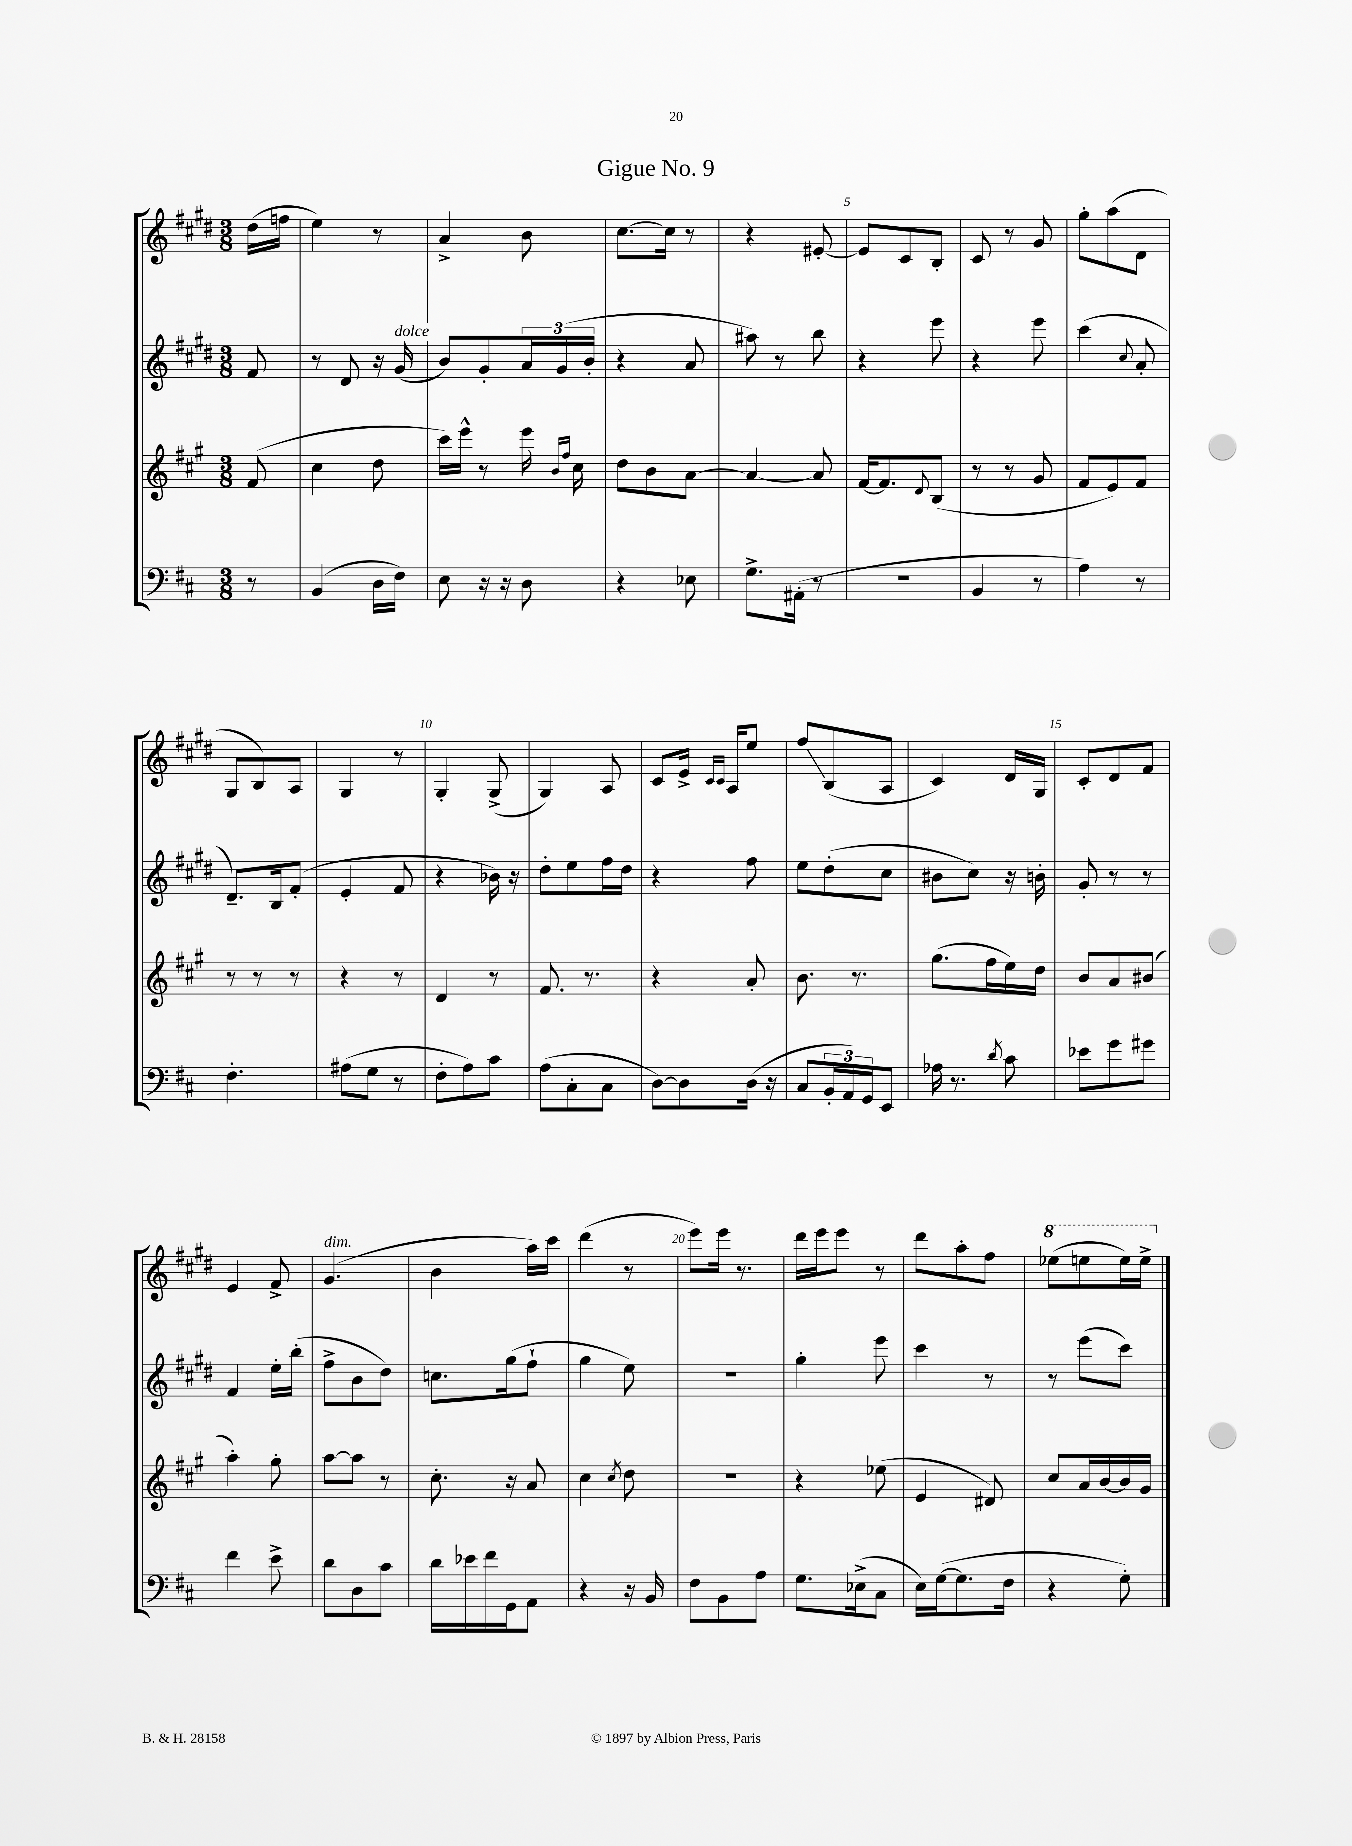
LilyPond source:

\header { title = "Gigue No. 9" }
<<
\new StaffGroup <<
\new Staff = "s0" {
    \clef treble \key e \major \numericTimeSignature \time 3/8 \partial 8
    dis''16( f''16 |
    e''4) r8 |
    a'4-> b'8 |
    cis''8.~ cis''16 r8 |
    r4 eis'8~-. |
    eis'8 cis'8 b8-. |
    cis'8 r8 gis'8 |
    gis''8-. a''8( dis'8 |
    gis8 b8) a8 |
    gis4 r8 |
    gis4-. gis8->( |
    gis4) a8 |
    cis'8 e'16-> \grace { cis'16 cis'16 } a16 e''8 |
    fis''8\glissando b8( a8 |
    cis'4) dis'16 gis16 |
    cis'8-. dis'8 fis'8 |
    e'4 fis'8-> |
    gis'4.^\markup { \italic "dim." }( |
    b'4 a''16) cis'''16 |
    dis'''4( r8 |
    e'''8) e'''16 r8. |
    dis'''16 e'''16 e'''8 r8 |
    dis'''8 a''8-. fis''8 |
    \ottava #1 ees'''8( e'''8 e'''16) e'''16-> \ottava #0 \bar "|." |
}
\new Staff = "s1" {
    \clef treble \key e \major \numericTimeSignature \time 3/8 \partial 8
    fis'8 |
    r8 dis'8 r16 gis'16^\markup { \italic "dolce" }( |
    b'8) gis'8-. \tuplet 3/2 { a'16 gis'16( b'16-. } |
    r4 a'8 |
    ais''8) r8 b''8 |
    r4 e'''8 |
    r4 e'''8 |
    cis'''4( \appoggiatura { cis''8 } a'8-. |
    dis'8.--) b16 fis'8-.( |
    e'4-. fis'8 |
    r4 bes'16) r16 |
    dis''8-. e''8 fis''16 dis''16 |
    r4 fis''8 |
    e''8 dis''8-.( cis''8 |
    bis'8 cis''8) r16 b'16-. |
    gis'8-. r8 r8 |
    fis'4 e''16-. b''16-.( |
    fis''8-> b'8 dis''8) |
    c''8. gis''16( fis''8-! |
    gis''4 e''8) |
    R4. |
    gis''4-. e'''8 |
    cis'''4 r8 |
    r8 e'''8( cis'''8) \bar "|." |
}
\new Staff = "s2" {
    \clef treble \key a \major \numericTimeSignature \time 3/8 \partial 8
    fis'8( |
    cis''4 d''8 |
    cis'''16) e'''16-^ r8 e'''16 \grace { b'16 fis''16 } cis''16 |
    d''8 b'8 a'8~ |
    a'4~ a'8 |
    fis'16~ fis'8. \appoggiatura { d'8 } b8( |
    r8 r8 gis'8 |
    fis'8 e'8) fis'8 |
    r8 r8 r8 |
    r4 r8 |
    d'4 r8 |
    fis'8. r8. |
    r4 a'8-. |
    b'8. r8. |
    gis''8.( fis''16 e''16) d''16 |
    b'8 a'8 bis'8( |
    a''4-.) gis''8-. |
    a''8~ a''8 r8 |
    cis''8.-. r16 a'8 |
    cis''4 \acciaccatura { cis''8 } d''8 |
    R4. |
    r4 ees''8( |
    e'4 dis'8) |
    cis''8 a'16 b'16~ b'16 gis'16 \bar "|." |
}
\new Staff = "s3" {
    \clef bass \key d \major \numericTimeSignature \time 3/8 \partial 8
    r8 |
    b,4( d16 fis16) |
    e8 r16 r16 d8 |
    r4 ees8 |
    g8.-> ais,16-.( r8 |
    R4. |
    b,4 r8 |
    a4) r8 |
    fis4.-. |
    ais8( g8 r8 |
    fis8-. a8) cis'8 |
    a8( cis8-. cis8 |
    d8~) d8 d16( r16 |
    cis8 \tuplet 3/2 { b,16-. a,16) g,16 } e,8 |
    aes16 r8. \acciaccatura { d'8 } cis'8 |
    ees'8 g'8 gis'8 |
    fis'4 e'8-> |
    d'8 d8 cis'8 |
    d'16 ees'16 fis'16 g,16 a,8 |
    r4 r16 b,16 |
    fis8 b,8 a8 |
    g8. ees16->( cis8 |
    e16) g16~( g8. fis16 |
    r4 g8-.) \bar "|." |
}
>>
>>
\layout { \context { \Score \override BarNumber.break-visibility = ##(#f #t #t) barNumberVisibility = #(every-nth-bar-number-visible 5) } }
